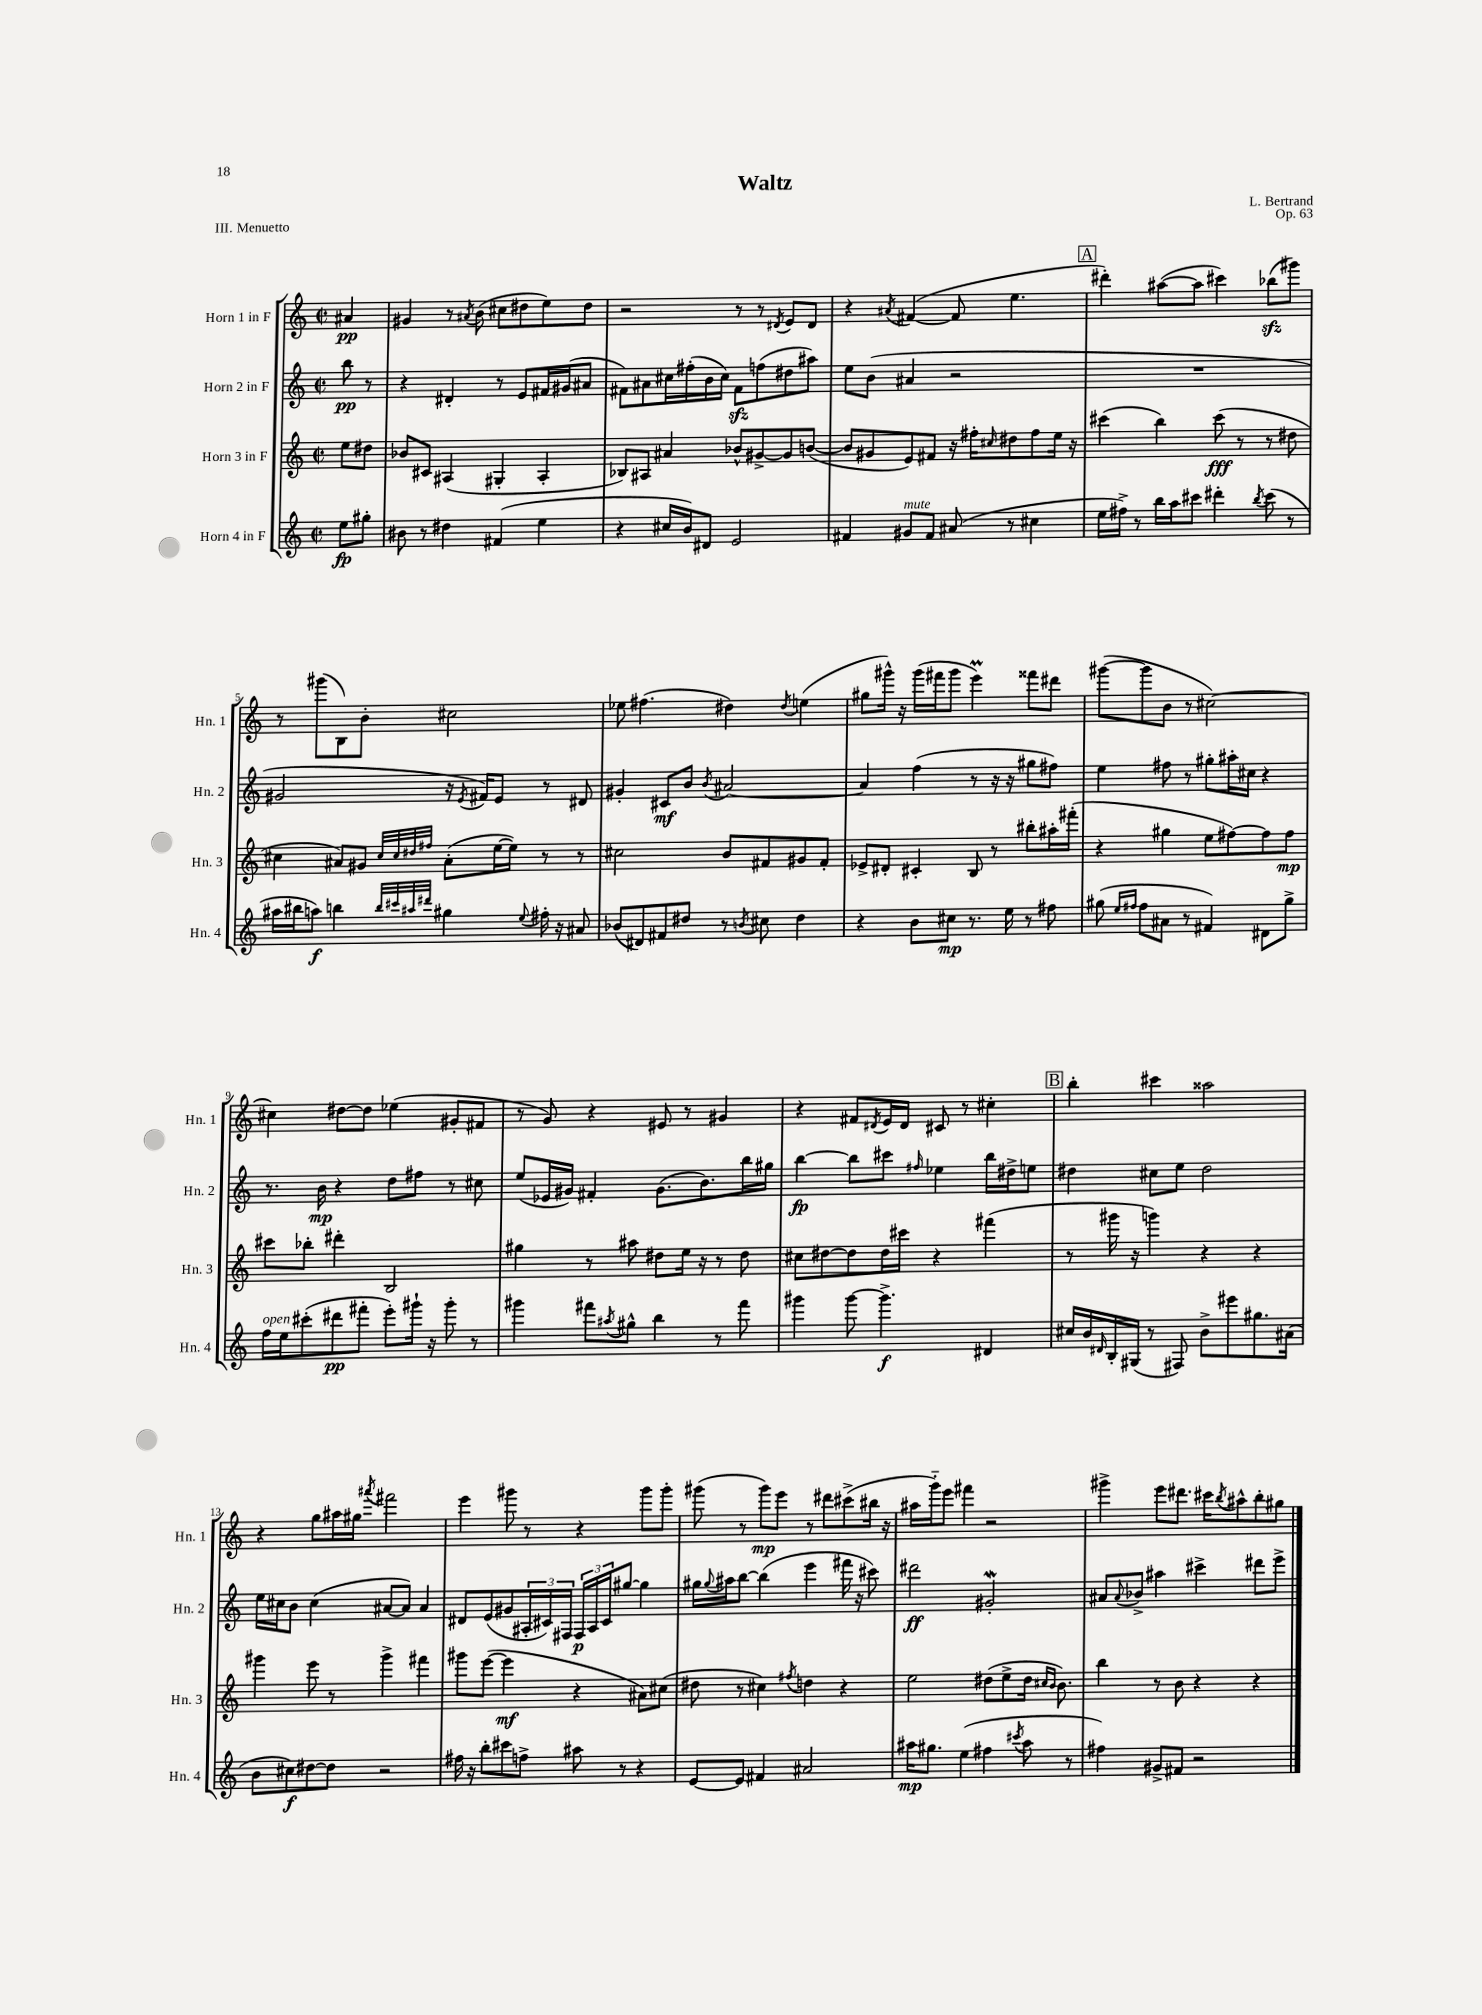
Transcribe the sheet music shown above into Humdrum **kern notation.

**kern	**kern	**kern	**kern
*staff4	*staff3	*staff2	*staff1
*clefG2	*clefG2	*clefG2	*clefG2
*k[]	*k[]	*k[]	*k[]
*M2/2	*M2/2	*M2/2	*M2/2
*met(c|)	*met(c|)	*met(c|)	*met(c|)
8ee\L	8ee\L	8bb\	4a#/
8gg#'\J	8dd#\J	8r	.
=	=	=	=
8b#\	8b-/L	4r	4g#/
8r	8c#/J	.	.
4dd#\	(4A#/	4d#'/	8r
.	.	.	8qa#/
.	.	.	(8b\
(4f#/	4G#'/	8r	8cc#\L
.	.	8e/L	8dd#\
4ee\	4A#'/	16f#/L	8ee\)
.	.	(16g#/J	.
.	.	8a#/J	8dd#\J
=	=	=	=
4r	8B-/L)	8f#\L)	2r
.	8A#/J	8a#\	.
16cc#/LL	4a#/	16cc#\L	.
16b/J)	.	(16ff#'\	.
8d#/J	.	16b\	.
.	.	16cc#\JJ)	.
2e/	8b-^^/L	8f#\L	8r
.	[8g#^/	(8ff\	8r
.	.	.	8qd#/
.	8g#/]	8dd#\	8e/L
.	([8b/J	8aa#\J)	8d#/J
=	=	=	=
4f#/	8b/]L	8ee\L	4r
.	8g#/	(8b\J	.
.	.	.	8qa#/
8g#/L	8e/)	4a#/	([4f#/
8f#/J	8f#/J	.	.
(8a#/	16r	2r	8f#/]
.	16ff#'\LK	.	.
.	16qqcc#/	.	.
8r	8dd#\	.	4.ee\
4cc#\	8ff#\	.	.
.	16ee\Jk	.	.
.	16r	.	.
=	=	=	=
16ee\LL	(4ccc#\	1r	4ddd#'\)
16ff#^\JJ)	.	.	.
8r	.	.	.
16bb\LL	4bb\)	.	([8aa#\L
16aa\J	.	.	.
8ccc#\J	.	.	8aa#\]J
4ddd#'\	(8ccc#\	.	4ccc#\)
.	8r	.	.
8qbb/	.	.	.
(8ccc#\	8r	.	(8bb-\L
8r	8dd#\	.	8ggg#\J)
=	=	=	=
16aa#\LL	4cc#\	2g#/	8r
16bb#\J	.	.	.
8aa\J)	.	.	(8ggg#\L
4bb\	8a#/L)	.	8B\)
.	8g#/J	.	8b'\J
32qqbb/LLL	32qqcc#/LLL	.	.
32qqccc#/	32qqcc#/	.	.
32qqaa#/	32qqdd#/	.	.
32qqddd#/JJJ	32qqff#/JJJ	.	.
4gg#\	(8a#'\L	16r	2cc#\
.	.	8qe/	.
.	.	16f#/LK)	.
.	[16ee\L	8e/J	.
.	16ee\]JJ)	.	.
8qqee/	.	.	.
16ff#'\	8r	8r	.
16r	.	.	.
8a#/	8r	8d#/	.
=	=	=	=
(8b-/L	2cc#\	4g#'/	8ee-\
8d#/)	.	.	(4.ff#\
8f#/	.	8c#/L	.
8dd#/J	.	8b/J	.
.	.	8qb/	.
8r	8b/L	[2a#/	4dd#\)
8qb/	.	.	.
8cc#\	8f#/	.	.
.	.	.	8qdd#/
4dd#\	8g#/	.	(4ee\
.	8f#'/J	.	.
=	=	=	=
4r	8e-^/L	4a#/]	8gg#\L
.	8d#'/J	.	16ggg#^^\Jk)
.	.	.	16r
8b\L	4c#'/	(4ff\	(16ggg#\LL
.	.	.	16fff#\J
8cc#\J	.	.	8ggg#\J
8.r	8B/	8r	4eee\)
.	8r	16r	.
16ee\	.	16r	.
8r	8bb#'\L	8gg#\L	8fff##\L
8ff#\	16aa#'\L	8ff#\J)	8ddd#\J
.	(16fff#'\JJ	.	.
=	=	=	=
(8gg#\	4r	4ee\	([8ggg#\L
16qqee/LL	.	.	.
16qqff#/JJ	.	.	.
8ff#\L	.	.	8ggg#\]
8a#\J	4gg#\	8ff#\	8b\J
8r	.	8r	8r
4f#/)	8ee\L	8gg#'\L	[2cc#\)
.	[8ff#\)	16aa#'\L	.
.	.	16cc#\JJ	.
8d#\L	8ff#\]	4r	.
8gg#^\J	8ff#\J	.	.
=	=	=	=
16ff\LL	8ccc#\L	8.r	4cc#\]
16ee\J	.	.	.
(8ccc#'\	8bb-'\J	.	.
.	.	16b\	.
8ddd#\	4ddd#'\	4r	[8dd#\L
8fff#'\J	.	.	8dd#\]J
8eee'\L)	2B/	8dd\L	(4ee-\
16ggg#`\Jk	.	8ff#\J	.
16r	.	.	.
8ggg#'\	.	8r	8g#'/L
8r	.	8cc#\	8f#/J
=	=	=	=
4ggg#\	4gg#\	(8ee/L	8r
.	.	16e-/L	8g/)
.	.	16g#/JJ)	.
8fff#\L	8r	4f#'/	4r
8qaa#/	.	.	.
8gg#^^\J	8aa#\	.	.
4bb\	8dd#\L	(8.g#\L	8e#/
.	16ee\Jk	.	8r
.	16r	8.b\)	.
8r	8r	.	4g#/
8fff#\	8dd#\	16bb\L	.
.	.	16gg#\JJ	.
=	=	=	=
4ggg#\	8cc#\L	[4bb\	4r
.	[8dd#\	.	.
[8ggg#\	8dd#\]	8bb\]L	8f#/L
.	.	.	8qd#/
4.ggg#^\]	16dd#\L	8ccc#\J	16e/L
.	16ccc#\JJ	.	16d#/JJ
.	.	16qqff#/	.
.	4r	4ee-\	8c#/
.	.	.	8r
4d#/	(4fff#\	16bb\LL	4cc#'\
.	.	16dd#^\J	.
.	.	8ee\J	.
=	=	=	=
16cc#/LL	8r	4dd#\	4bb'\
16b/	.	.	.
16qqd#/	.	.	.
16B'/	16ggg#\	.	.
(16G#/JJ	16r	.	.
8r	4ggg\)	8cc#\L	4ccc#\
8F#/)	.	8ee\J	.
8b^\L	4r	2dd#\	2aa##\
8eee#\	.	.	.
8.gg#\	4r	.	.
(16a#\Jk	.	.	.
=	=	=	=
8b\L	4ggg#\	16ee\LL	4r
.	.	16cc#\J	.
8cc#\)	.	8b\J	.
[8dd#\	8eee\	(4cc#\	8gg\L
8dd#\]J	8r	.	16aa#\L
.	.	.	16gg#\JJ
.	.	.	8qaaa#/
2r	4ggg#^\	[8a#/L	2fff#\
.	.	8a#/]J)	.
.	4fff#\	4a#/	.
=	=	=	=
16ff#\	8ggg#\L	8d#/L	4eee\
16r	.	.	.
8bb'\L	([8eee\J	(8e/	.
8ccc#\	4eee\]	8g#/	8ggg#\
8ff^\J	.	24A#'/L	8r
.	.	24c#/)	.
.	.	24F#/JJ	.
8aa#\	4r	24F#/LL	4r
.	.	24A#/	.
.	.	24c#/J	.
8r	.	[8gg#/J	.
4r	8a#\L)	4gg#\]	8ggg#\L
.	(8cc#\J	.	8ggg#'\J
=	=	=	=
[8e/L	8dd#\	16gg#\LL	(8ggg#\
.	.	8qqgg#/	.
.	.	16aa#\J	.
8e/]J	8r	[8bb\J	8r
4f#/	4cc#\)	(4bb\]	8ggg#\L)
.	.	.	8eee\J
.	8qff#/	.	.
2a#/	4dd\	4eee\	8r
.	.	.	8ddd#\L
.	4r	16fff#\	(8ccc#^\
.	.	16r	.
.	.	8ccc#\)	16bb#\Jk
.	.	.	16r
=	=	=	=
16aa#\LK	2ee\	2ddd#\	16aa#\LL
8.gg#\J	.	.	16ggg'~\J)
.	.	.	8eee\J
(4ee\	.	.	4fff#\
4ff#\	(8dd#\L	2g#'/	2r
.	8ee^\	.	.
8qccc#/	.	.	.
8aa#\	16dd#\Jk	.	.
.	16qqcc#/LL	.	.
.	16qqb/JJ	.	.
.	8.b\)	.	.
8r	.	.	.
=	=	=	=
4ff#\)	4bb\	8a#/L	4ggg#^\
.	.	8qqa#/	.
.	.	8b-^/J	.
8g#^/L	8r	4aa#\	8eee\L
8f#/J	8b\	.	8.ddd#\J
2r	4r	4ccc#^\	.
.	.	.	16ccc#\LK
.	.	.	8qbb/
.	.	.	8aa#^^\
.	4r	8ddd#\L	8bb'\
.	.	8eee^\J	8gg#\J
==	==	==	==
*-	*-	*-	*-
